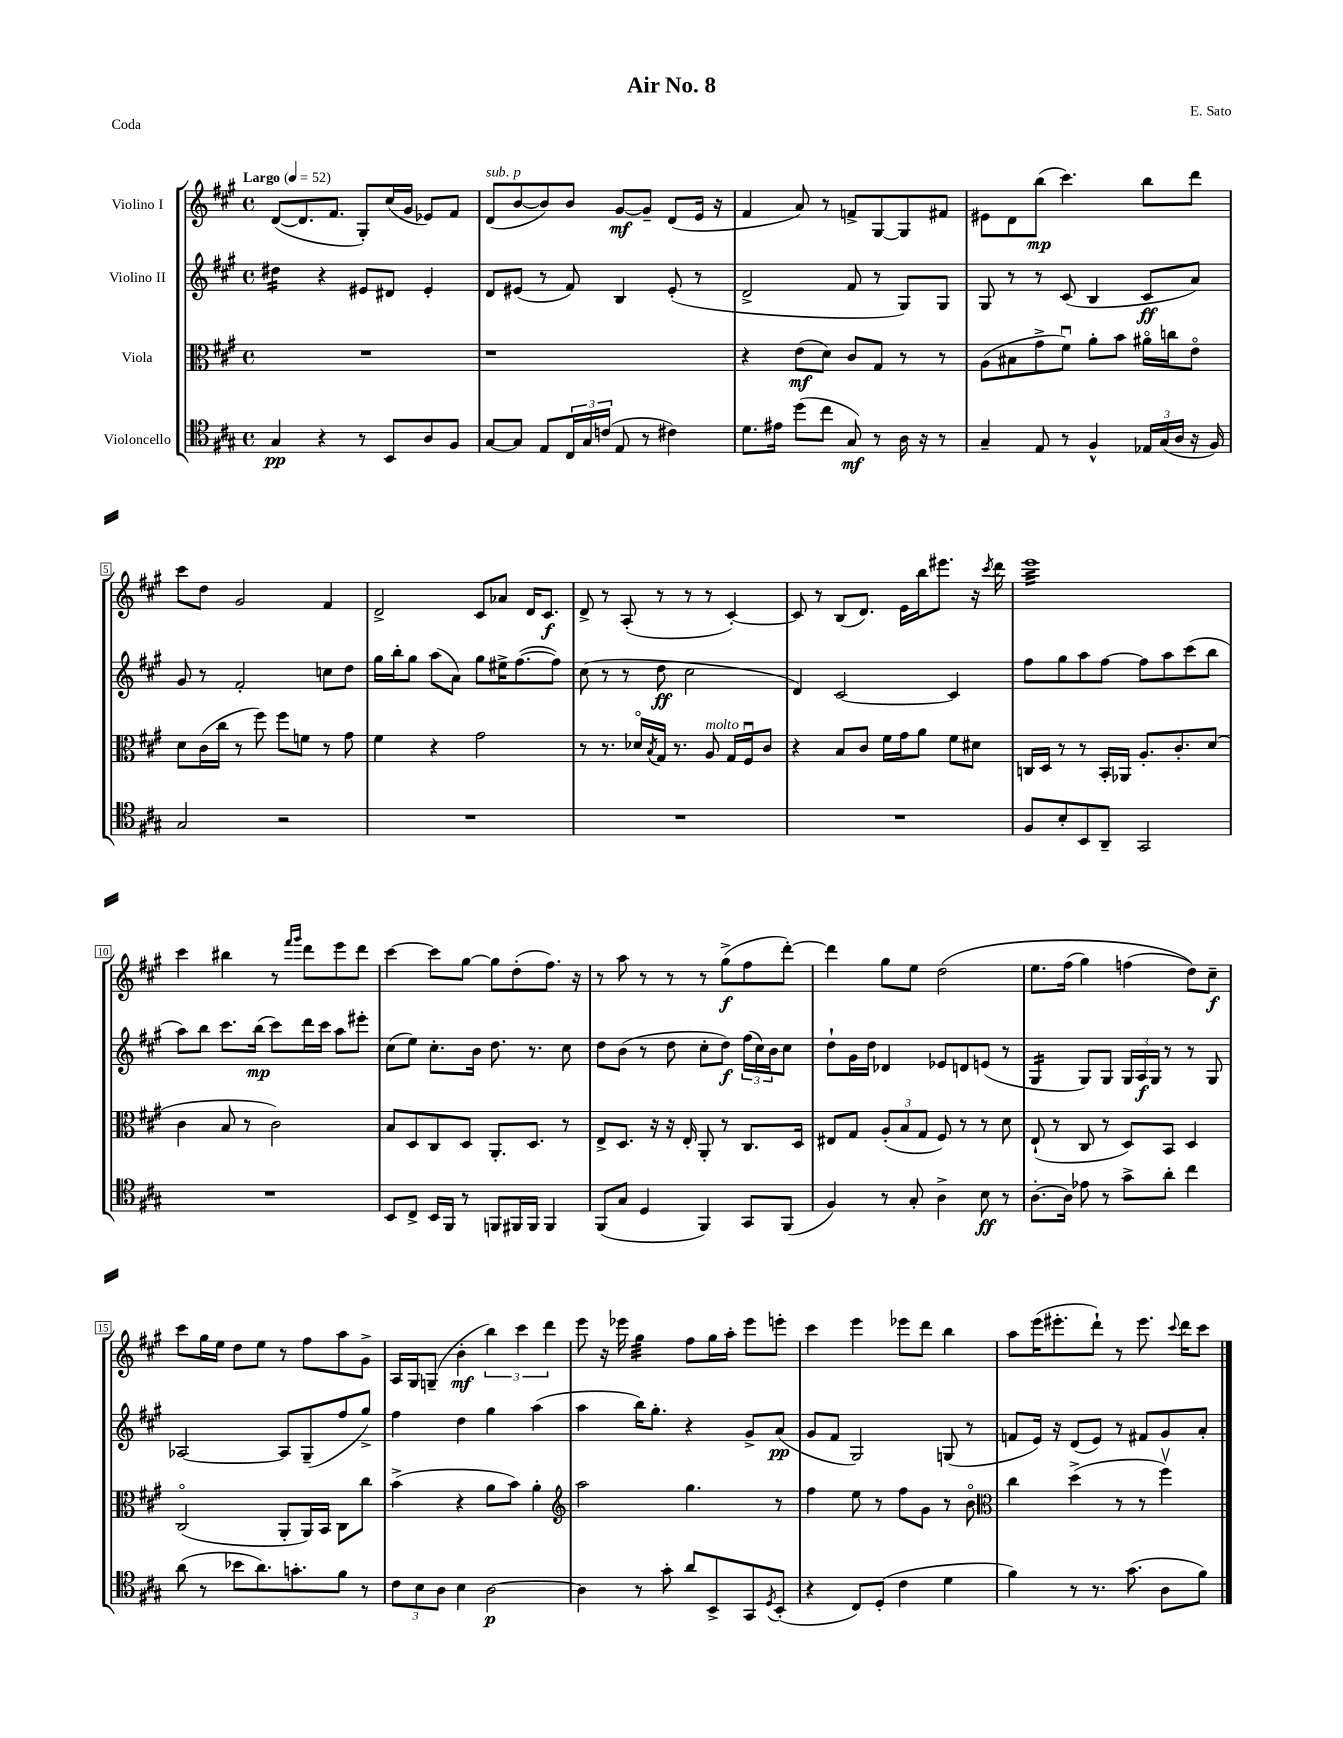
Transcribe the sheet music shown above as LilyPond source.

\header { title = "Air No. 8" composer = "E. Sato" piece = "Coda" }
<<
\new StaffGroup <<
\new Staff = "s0" \with { instrumentName = "Violino I" } {
    \clef treble \key a \major \defaultTimeSignature \time 4/4 \tempo "Largo" 4 = 52
    d'8~( d'8. fis'8. gis8-.) cis''16( gis'16 ees'8) fis'8 |
    d'8^\markup { \italic "sub. p" }( b'8~ b'8) b'8 gis'8~\mf gis'8-- d'8( e'16 r16 |
    fis'4 a'8) r8 f'8-> gis8~ gis8 fis'8 |
    eis'8 d'8 b''8\mp( cis'''4.) b''8 d'''8 |
    cis'''8 d''8 gis'2 fis'4 |
    d'2-> cis'8 aes'8 d'16 cis'8.\f |
    d'8-> r8 a8-.( r8 r8 r8 cis'4~-.) |
    cis'8 r8 b8( d'8.) e'16 b''16 eis'''8. r16 \acciaccatura { cis'''8 } d'''16 |
    e'''1:32 |
    cis'''4 bis''4 r8 \grace { fis'''16 gis'''16 } d'''8 e'''8 d'''8 |
    cis'''4~ cis'''8 gis''8~ gis''8 d''8-.( fis''8.) r16 |
    r8 a''8 r8 r8 r8 gis''8->\f( fis''8 d'''8~-.) |
    d'''4 gis''8 e''8 d''2\( |
    e''8. fis''16( gis''4) f''4( d''8)\) cis''8--\f |
    cis'''8 gis''16 e''16 d''8 e''8 r8 fis''8 a''8 gis'8-> |
    a16 gis16 g8--( b'4-.\mf \tuplet 3/2 { b''4) cis'''4 d'''4 } |
    e'''8 r16 ees'''16 gis''4:32 fis''8 gis''16 a''16-. ees'''8 e'''8-. |
    cis'''4 e'''4 ees'''8 d'''8 b''4 |
    a''8 e'''16( eis'''8.-. d'''8-!) r8 eis'''8. \appoggiatura { cis'''8 } d'''16 cis'''8 \bar "|." |
}
\new Staff = "s1" \with { instrumentName = "Violino II" } {
    \clef treble \key a \major \defaultTimeSignature \time 4/4
    dis''4:16 r4 eis'8 dis'8 eis'4-. |
    d'8 eis'8( r8 fis'8) b4 eis'8-.( r8 |
    d'2-> fis'8 r8 gis8) gis8 |
    gis8 r8 r8 cis'8( b4 cis'8\ff a'8) |
    gis'8 r8 fis'2-. c''8 d''8 |
    gis''16 b''16-. gis''8 a''8( a'8) gis''8 eis''16-> fis''8.~( fis''8) |
    cis''8( r8 r8 d''8\ff cis''2 |
    d'4) cis'2~ cis'4 |
    fis''8 gis''8 a''8 fis''8~ fis''8 a''8 cis'''8( b''8 |
    a''8) b''8 cis'''8. b''16\mp( cis'''8) d'''16 cis'''16 a''8 eis'''8-. |
    cis''8( e''8) cis''8.-. b'16 d''8. r8. cis''8 |
    d''8 b'8( r8 d''8 cis''8-. d''8\f) \tuplet 3/2 { fis''16( cis''16) b'16 } cis''8 |
    d''8-! gis'16 d''16 des'4 ees'8 d'8 e'8( r8 |
    gis4:16 gis8) gis8 \tuplet 3/2 { gis16 a16\f gis16 } r8 r8 gis8 |
    aes2~ aes8 gis8--( fis''8 gis''8->) |
    fis''4 d''4 gis''4 a''4( |
    a''4 b''16) gis''8.-. r4 gis'8-> a'8\pp( |
    gis'8 fis'8 gis2) g8( r8 |
    f'8 e'16) r16 d'8( e'8) r8 fis'8 gis'8 a'8-. \bar "|." |
}
\new Staff = "s2" \with { instrumentName = "Viola" } {
    \clef alto \key a \major \defaultTimeSignature \time 4/4
    R1 |
    r1 |
    r4 e'8\mf( d'8) cis'8 gis8 r8 r8 |
    a8( bis8 gis'8-> fis'8\downbow) a'8-. b'8 ais'16\flageolet c''16 e'8\flageolet |
    d'8 cis'16( cis''16 r8 fis''8) fis''8 f'8 r8 gis'8 |
    fis'4 r4 gis'2 |
    r8 r8. des'16\flageolet \acciaccatura { b8 } gis16 r8. a8^\markup { \italic "molto" } gis16 fis16\downbow cis'8 |
    r4 b8 cis'8 fis'16 gis'16 a'8 fis'8 dis'8 |
    c16 d16 r8 r8 b,16-. aes,16 a8.-. cis'8.-. d'8( |
    cis'4 b8 r8 cis'2) |
    b8 d8 cis8 d8 a,8.-. d8. r8 |
    e8-> d8. r16 r16 e16-. a,8-. r8 cis8. d16 |
    eis8 gis8 \tuplet 3/2 { a8-.( b8 gis8 } fis8) r8 r8 d'8 |
    e8-!( r8 cis8 r8 d8) b,8 d4 |
    cis2\flageolet( a,8-. a,16) b,16 cis8 cis''8 |
    b'4->( r4 a'8 b'8) a'4-. |
    \clef treble a''2 gis''4. r8 |
    fis''4 e''8 r8 fis''8 gis'8 r8 b'8\flageolet |
    \clef alto cis''4 d''4->( r8 r8 fis''4\upbow) \bar "|." |
}
\new Staff = "s3" \with { instrumentName = "Violoncello" } {
    \clef tenor \key a \major \defaultTimeSignature \time 4/4
    gis4\pp r4 r8 b,8 a8 fis8 |
    gis8~ gis8 e8 \tuplet 3/2 { cis16 gis16 c'16( } e8 r8 cis'4) |
    d'8. eis'16 d''8( cis''8 gis8\mf) r8 a16 r16 r8 |
    gis4-- e8 r8 fis4-^ \tuplet 3/2 { ees16 gis16( a16 } r16 fis16) |
    gis2 r2 |
    R1 |
    R1 |
    R1 |
    fis8 b8-. b,8 a,8-- gis,2 |
    R1 |
    b,8 cis8-> b,16 fis,16 r8 f,8 fis,16 fis,16 fis,4 |
    fis,8( gis8 d4 fis,4) gis,8 fis,8( |
    fis4) r8 gis8-. a4-> b8\ff r8 |
    a8.~-. a16 ees'8 r8 gis'8-> a'8-. cis''4 |
    a'8( r8 bes'8 a'8.) g'8.-. fis'8 r8 |
    \tuplet 3/2 { cis'8 b8 a8 } b4 a2~\p |
    a4 r8 gis'8-. a'8 b,8-> gis,8 \acciaccatura { d8 } b,8-.( |
    r4 cis8) d8-.( cis'4 d'4 |
    fis'4) r8 r8. gis'8.( a8 fis'8) \bar "|." |
}
>>
>>
\layout { \context { \Score \override BarNumber.stencil = #(make-stencil-boxer 0.1 0.3 ly:text-interface::print) } }
